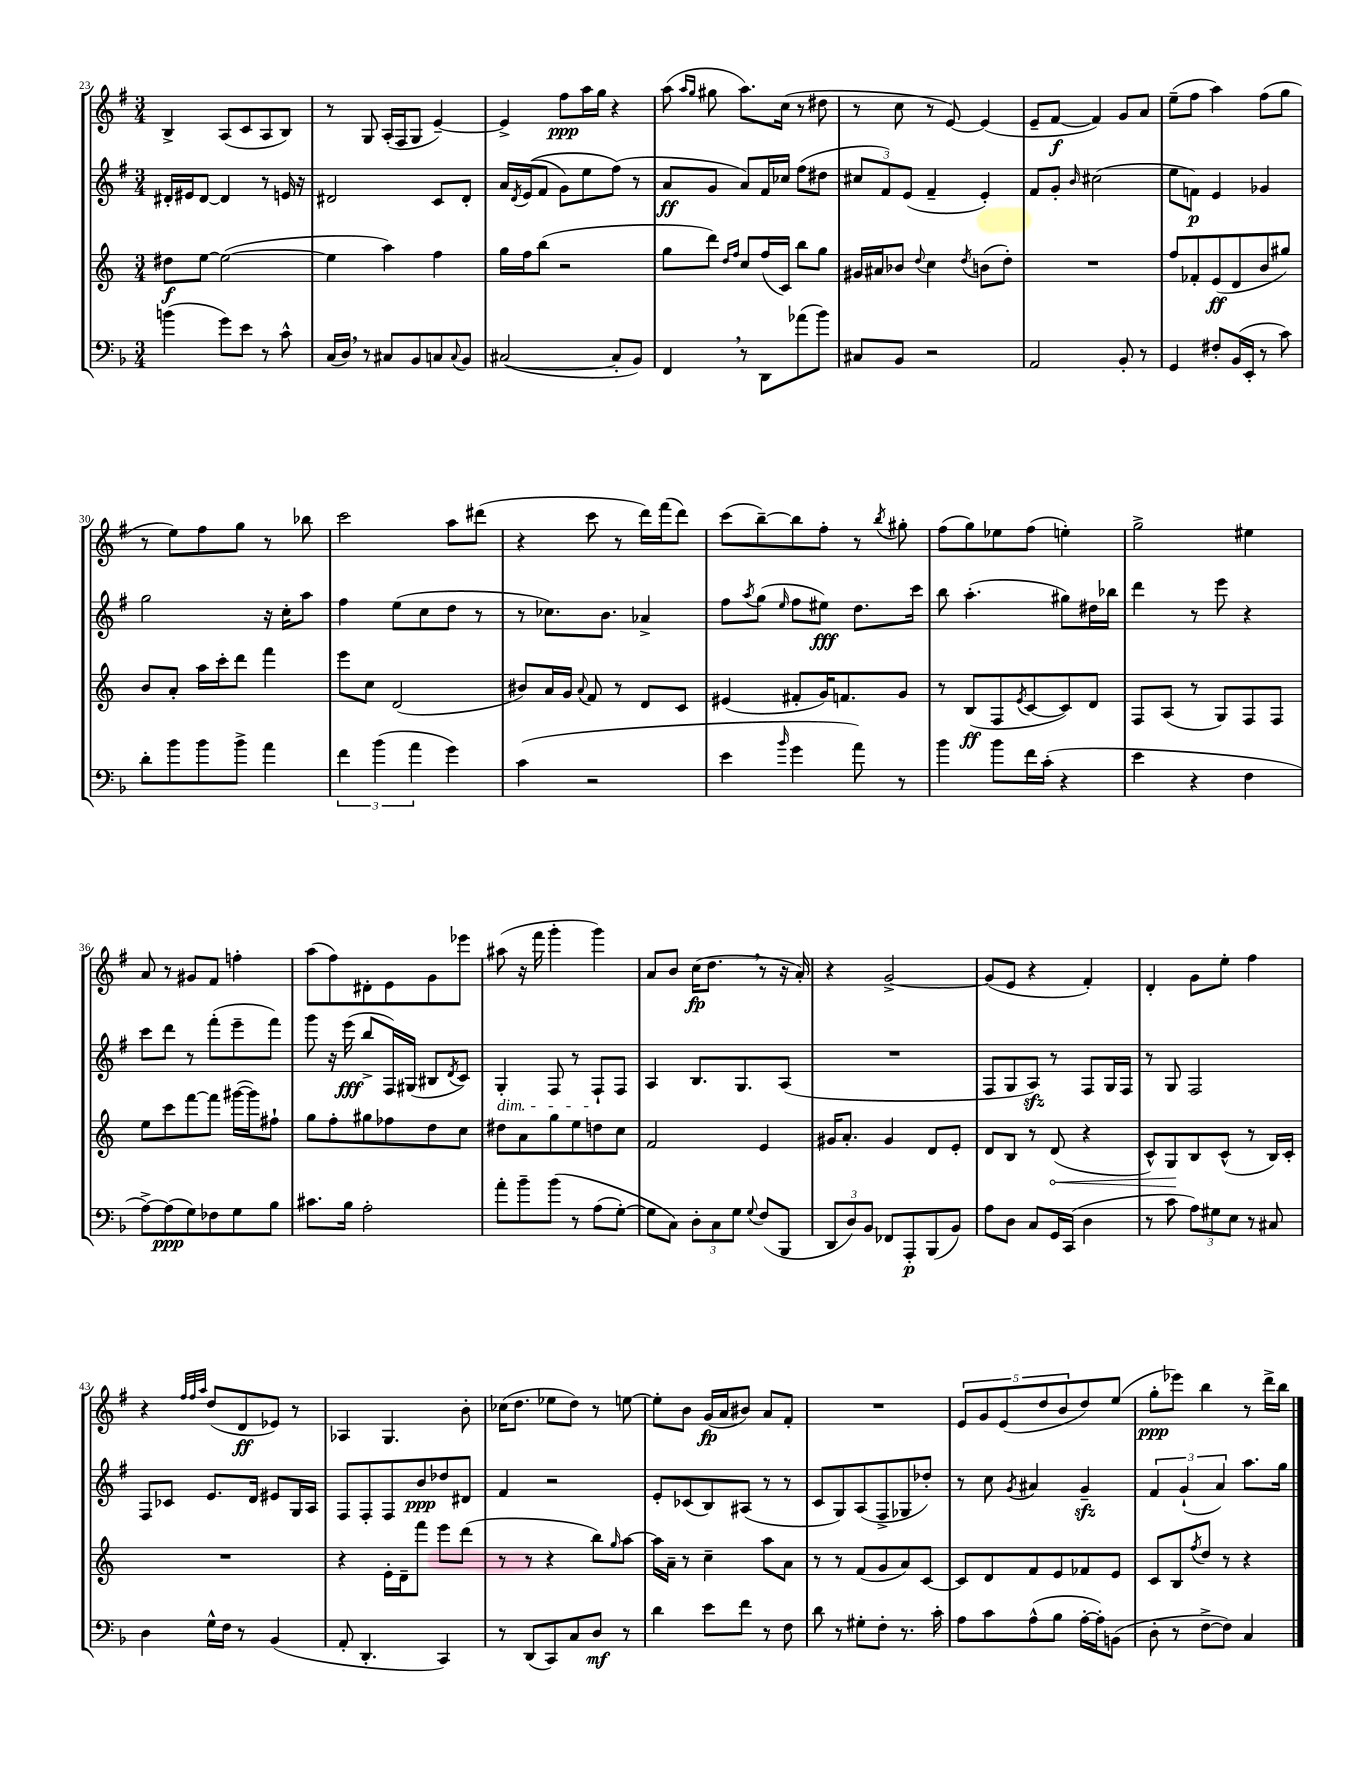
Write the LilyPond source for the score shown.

<<
\new StaffGroup <<
\new Staff = "s0" {
    \clef treble \key g \major \numericTimeSignature \time 3/4
    b4-> a8( c'8 a8 b8) |
    r8 g8 a16-.( fis16 g8 e'4~--) |
    e'4-> fis''8\ppp a''16 g''16 r4 |
    a''8( \grace { a''16 g''16 } gis''8 a''8.) c''16( r8 dis''8 |
    r8 c''8 r8 e'8~) e'4( |
    e'8-- fis'8~\f fis'4) g'8 a'8 |
    e''8--( fis''8 a''4) fis''8( g''8 |
    r8 e''8) fis''8 g''8 r8 bes''8 |
    c'''2 a''8 dis'''8( |
    r4 c'''8 r8 d'''16) fis'''16( d'''8) |
    c'''8( b''8~--) b''8 fis''8-. r8 \acciaccatura { b''8 } gis''8-. |
    fis''8( g''8) ees''8 fis''8( e''4-.) |
    g''2-> eis''4 |
    a'8 r8 gis'8 fis'8 f''4-. |
    a''8( fis''8) dis'8-. e'8 g'8 ees'''8 |
    ais''8( r16 fis'''16 g'''4-. g'''4) |
    a'8 b'8 c''16\fp( d''8. \breathe r8 r16 a'16-.) |
    r4 g'2~-> |
    g'8( e'8 r4 fis'4-.) |
    d'4-. g'8 e''8-. fis''4 |
    r4 \grace { fis''32 fis''32 a''32 } d''8( d'8\ff ees'8) r8 |
    aes4 g4. b'8-. |
    ces''16( d''8. ees''8 d''8) r8 e''8~ |
    e''8-. b'8 g'16\fp( a'16 bis'8) a'8 fis'8-. |
    R2. |
    \tuplet 5/4 { e'8 g'8 e'8( d''8 b'8 } d''8) e''8( |
    g''8-.\ppp ees'''8) b''4 r8 d'''16-> b''16 \bar "|." |
}
\new Staff = "s1" {
    \clef treble \key g \major \numericTimeSignature \time 3/4
    dis'16-. eis'16 dis'8~ dis'4 r8 e'16 r16 |
    dis'2 c'8 dis'8-. |
    a'16 \acciaccatura { d'8 } e'16(\( fis'8 g'8) e''8 fis''8(\) r8 |
    a'8\ff g'8 a'8) fis'16 ces''16 fis''8( dis''8 |
    \tuplet 3/2 { cis''8 fis'8) e'8( } fis'4-- e'4-.) |
    fis'8 g'8-. \grace { b'16 } cis''2( |
    e''8 f'8\p) e'4 ges'4 |
    g''2 r16 c''16-. a''8 |
    fis''4 e''8( c''8 d''8 r8 |
    r8 ces''8.) b'8. aes'4-> |
    fis''8 \acciaccatura { a''8 } g''8( \grace { e''16 } fis''8 eis''8\fff) d''8. c'''16 |
    b''8 a''4.-.( gis''8) dis''16 bes''16 |
    d'''4 r8 e'''8 r4 |
    c'''8 d'''8 r8 fis'''8-.( e'''8-- fis'''8) |
    g'''8 r16 e'''16\fff( b''8-> fis16) gis16( bis8 \acciaccatura { d'8 } c'8) |
    g4-.\dim fis8 r8 fis8-!\! fis8 |
    a4 b8. g8. a8( |
    R2. |
    fis8 g8 a8\sfz) r8 fis8 g16 fis16 |
    r8 g8 fis2 |
    fis8 ces'8 e'8. d'16 eis'8 g16 a16 |
    fis8 fis8-. fis8 b'8\ppp des''8 dis'8 |
    fis'4 r2 |
    e'8-. ces'8( b8) ais8( r8 r8 |
    c'8 g8) a8( fis8-> ges8 des''8-.) |
    r8 c''8 \acciaccatura { g'8 } ais'4 g'4--\sfz |
    \tuplet 3/2 { fis'4 g'4-!( a'4) } a''8. g''16 \bar "|." |
}
\new Staff = "s2" {
    \clef treble \key c \major \numericTimeSignature \time 3/4
    dis''8\f e''8~ e''2~( |
    e''4 a''4) f''4 |
    g''16 f''16 b''8( r2 |
    g''8 d'''8) \grace { d''16 f''16 } c''8 f''16( c'16) b''8 g''8 |
    gis'16 ais'16 bes'8 \appoggiatura { d''8 } c''4 \acciaccatura { d''8 } b'8( d''8-.) |
    R2. |
    f''8 fes'8-. e'8\ff( d'8 b'8 gis''8) |
    b'8 a'8-. a''16 c'''16-. d'''8 f'''4 |
    e'''8 c''8 d'2( |
    bis'8) a'16 g'16 \appoggiatura { a'8 } f'8 r8 d'8 c'8 |
    eis'4( fis'8-. g'16) f'8. g'8 |
    r8 b8\ff( f8 \acciaccatura { e'8 } c'8~ c'8) d'8 |
    f8 a8( r8 g8) f8 f8 |
    e''8 c'''8 f'''8~ f'''8 gis'''16~( gis'''16) fis''8-! |
    g''8 f''8-. gis''8 fes''8 d''8 c''8 |
    dis''8 a'8 g''8 e''8 d''8 c''8 |
    f'2 e'4 |
    gis'16 a'8.-. gis'4 d'8 e'8-. |
    d'8 b8 r8 \once \override Hairpin.circled-tip = ##t d'8\<( r4 |
    c'8-^) g8\! b8 c'8-^( r8 b16) c'16-. |
    R2. |
    r4 e'16-. d'16-- f'''8 e'''8 d'''8( |
    r8 r8 r4 b''8) \grace { g''16 } a''8~ |
    a''16 a'16-- r8 c''4-- a''8 a'8 |
    r8 r8 f'8( g'8 a'8) c'8~ |
    c'8 d'8 f'8 e'8 fes'8 e'8 |
    c'8 b8 \acciaccatura { f''8 } d''8 r8 r4 \bar "|." |
}
\new Staff = "s3" {
    \clef bass \key f \major \numericTimeSignature \time 3/4
    b'4( g'8) e'8 r8 c'8-^ |
    c16( d16) \breathe r8 cis8 bes,8 c8 \appoggiatura { c8 } bes,8 |
    cis2~( cis8-. bes,8) |
    f,4 \breathe r8 d,8 aes'8( bes'8) |
    cis8 bes,8 r2 |
    a,2 bes,8-. r8 |
    g,4 fis8-. bes,16( e,16-. r8 c'8) |
    d'8-. bes'8 bes'8 bes'8-> a'4 |
    \tuplet 3/2 { f'4 bes'4( a'4 } g'4) |
    c'4( r2 |
    e'4 \grace { bes'16 } g'4 a'8) r8 |
    bes'4 bes'8 f'16 c'16-.( r4 |
    e'4 r4 f4 |
    a8~->) a8\ppp( g8) fes8 g8 bes8 |
    cis'8. bes16 a2-. |
    a'8-. bes'8-- bes'8\( r8 a8( g8~-.) |
    g8 c8\) \tuplet 3/2 { d8-. c8 g8 } \appoggiatura { g8 } f8( bes,,8 |
    \tuplet 3/2 { d,8 d8) bes,8 } fes,8 a,,8-.\p bes,,8( bes,8) |
    a8 d8 c8 g,16 c,16( d4 |
    r8 c'8 \tuplet 3/2 { a8) gis8 e8 } r8 cis8 |
    d4 g16-^ f16 r8 bes,4( |
    a,8-. d,4.-. c,4) |
    r8 d,8( c,8) c8 d8\mf r8 |
    d'4 e'8 f'8 r8 f8 |
    d'8 r8 gis8-. f8-. r8. c'16-. |
    a8 c'8 a8-^( bes8 a16~-. a16-.) b,8( |
    d8-. r8 f8~-> f8) c4 \bar "|." |
}
>>
>>
\layout { \context { \Score currentBarNumber = #23 } }
